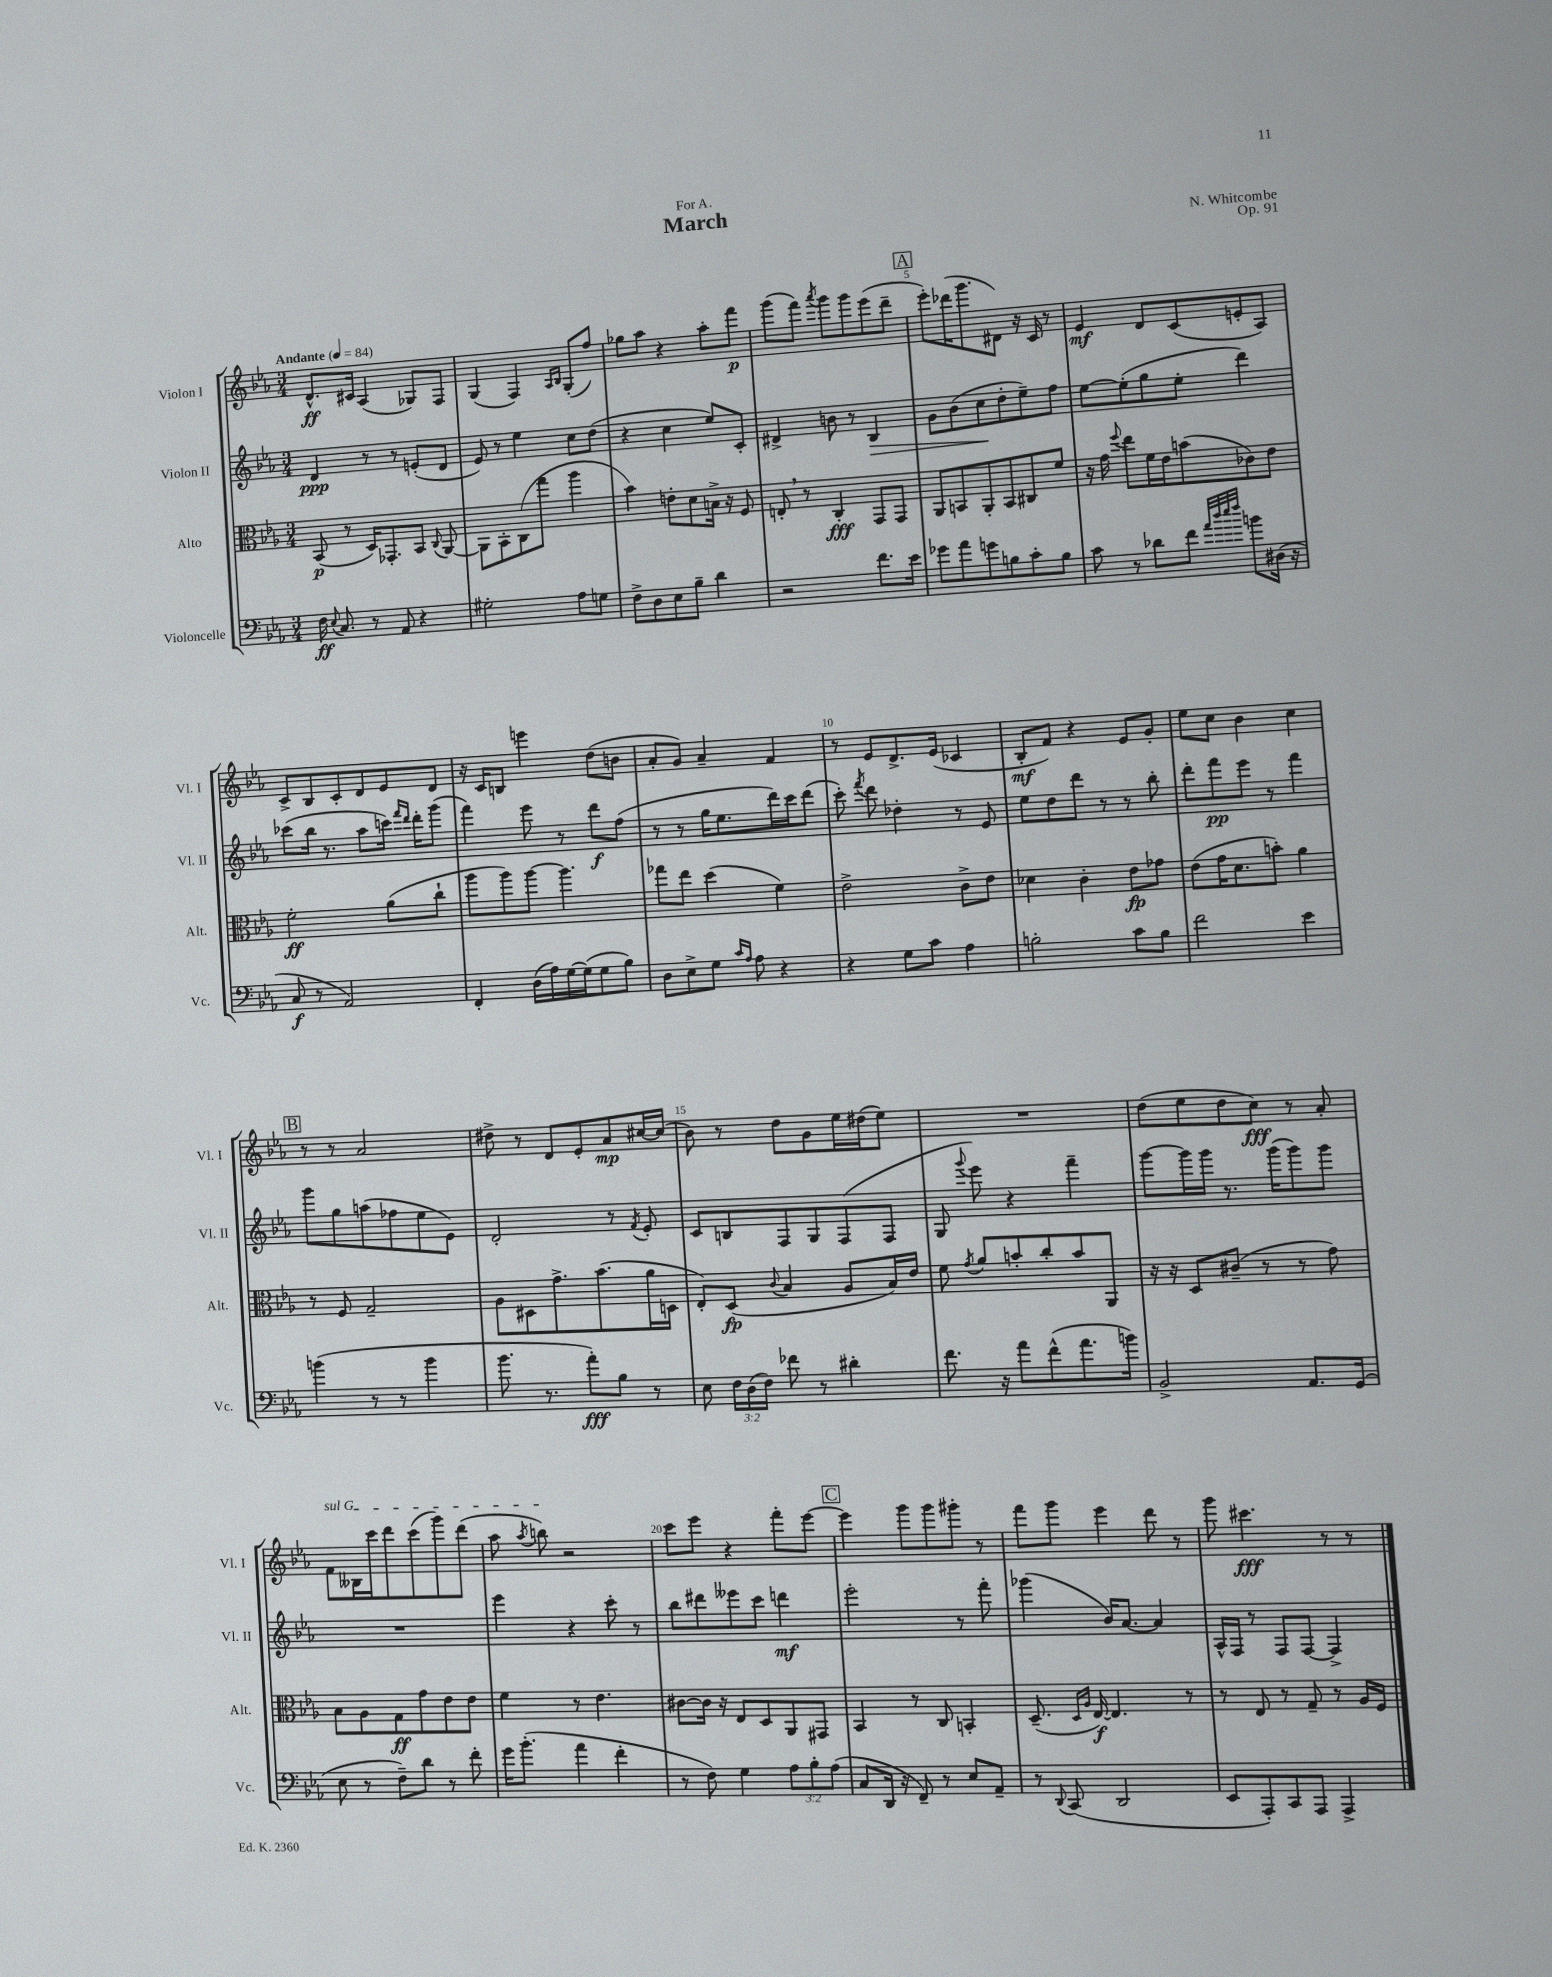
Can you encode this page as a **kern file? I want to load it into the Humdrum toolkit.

**kern	**kern	**kern	**kern
*staff4	*staff3	*staff2	*staff1
*clefF4	*clefC3	*clefG2	*clefG2
*k[b-e-a-]	*k[b-e-a-]	*k[b-e-a-]	*k[b-e-a-]
*M3/4	*M3/4	*M3/4	*M3/4
*MM84	*MM84	*MM84	*MM84
16F	(8BB-	4d	8.d^^
8qqE-	.	.	.
8.C	.	.	.
.	8r	.	.
.	.	.	16c#
8r	16D)	8r	(4A-
.	8.GG-'	.	.
8AA-	.	8r	.
4r	8BB-	(8e'	8G-)
.	8qqC	.	.
.	[8AA-	8d	8F
=	=	=	=
2G#'	8AA-]	8e-)	(4G
.	8BB-'	8r	.
.	(8C	4ee-	4F)
.	8gg	.	.
.	.	.	16qqA-
.	.	.	16qqB-
8A-	4aa-	8cc	(8G'
8G	.	(8dd	8ff)
=	=	=	=
8F^	4b-)	4r	8gg-
8D	.	.	8aa-
8E-	8e'	4cc	4r
8B-~	8d	.	.
4d	16B^	8ee-)	8aa-'
.	16r	.	.
.	8F	8c'	8fff
=	=	=	=
2r	8E'	4d#^	(8ggg
.	8r	.	8fff)
.	.	.	8qaaa-
.	4C'	8b	8ggg
.	.	8r	8ggg
8.f	8GG	4B-	(8eee-
.	8GG	.	8ddd~
16e-	.	.	.
=	=	=	=
8g-	8AA-	8g	8eee-')
8a-	8BB	(8b-	(16ddd-
.	.	.	8.ggg
8g	8AA-'	8cc	.
8B	8BB	8dd'	8d#)
8c'	8C#	8ee-~)	16r
.	.	.	16c
8B	8f	8ff	8r
=	=	=	=
8c	16r	[8ee-	4e-
.	16g	.	.
.	8qqff	.	.
8r	8ee-	(8ee-']	.
8d-	16f	8gg	8d
.	16e-	.	.
8f	(8b	8ee-'	(8c
32qqa-	.	.	.
32qqdd	.	.	.
32qqee-	.	.	.
32qqff	.	.	.
8b	8c-)	4ddd)	8e'
(16D#	8e-	.	8A-)
16r	.	.	.
=	=	=	=
8C	2f'	(8ccc-	8c^
8r	.	16bb-	8B-
.	.	8.r	.
2AA-)	.	.	8c'
.	.	8aa-	8d
.	(8a-	16ccc)	8e-
.	.	16qqfff	.
.	.	16qqddd	.
.	.	16ddd'	.
.	8cc`	(8ggg	8d
=	=	=	=
4FF'	8aa-	4fff)	16r
.	.	.	16c
.	8aa-)	.	8B
(16D	[8aa-	8eee-	4eee
16A-)	.	.	.
[16G	4.aa-]	8r	.
(16G]	.	.	.
8G	.	8ddd	(8dd
8B-)	.	(8ff	8b
=	=	=	=
8D	8gg-	8r	8a-'
8E-^	8ee-	8r	8g)
8G	(4dd	16gg	4a-~
.	.	8.ee-	.
16qqc	.	.	.
16qqA-	.	.	.
8A-	.	.	.
4r	4f)	16ddd)	4f
.	.	16ccc	.
.	.	(8ddd	.
=	=	=	=
4r	2e-^	8ccc')	8r
.	.	8qfff	.
.	.	8ddd	8e-
8G	.	4dd-'	8.d^
8c	.	.	.
.	.	.	(16e-
4A-	8c^	8r	4c-
.	8e-	8e-	.
=	=	=	=
2B'	4d-	8ee-	8B-'
.	.	8dd	8f)
.	4c'	8ddd	4r
.	.	8r	.
8c	8e-	8r	8e-
8B	8g-	8bb-'	8g'
=	=	=	=
2f	(8e-	8ddd'	8ee-
.	16g	8fff	8cc
.	8.d	.	.
.	.	8eee-	4b-
.	8b')	8r	.
4e-	4a-	4fff	4cc
=	=	=	=
(4b	8r	8ggg	8r
.	8F	8gg	8r
8r	2G~	(8aa	2a-
8r	.	8ff-	.
4b	.	8ee-	.
.	.	8e-)	.
=	=	=	=
8.b-	8A-	2d'	8dd#^
.	8D#	.	8r
8.r	.	.	.
.	8.g^	.	8d
8a-')	.	.	8e-'
.	(8.b-	.	.
8B-	.	8r	8a-
.	.	8qf	.
8r	16a-	8e-'	[16cc#
.	16D	.	(16cc#]
=	=	=	=
8E-	8E-')	8c	8b-)
24F	(8D	8B	8r
(24D	.	.	.
24F)	.	.	.
.	8qqc	.	.
8f-	4B-	8F	8dd
8r	.	8G	8g
4d#'	8A-	(8F	16ee-
.	.	.	(16dd#
.	16B-)	8F	8ee-)
.	16e-	.	.
=	=	=	=
8.f	8f	8G	2.r
.	8qg	8qqggg	.
.	8a-	8eee-)	.
16r	.	.	.
8a-	8b'	4r	.
(8f^^	8cc'	.	.
8.a-	8b	4fff~	.
.	8AA-	.	.
16b)	.	.	.
=	=	=	=
2BB-^	16r	[8ggg	(8dd
.	16r	.	.
.	8D	16ggg]	8ee-
.	.	16ggg	.
.	(8c#~	8.r	8dd
.	8r	.	8cc)
.	.	(16ggg	.
8.AA-	8r	8ggg)	8r
.	8g)	8ggg	8a-'
(16GG	.	.	.
=	=	=	=
8E-	8B-	2.r	8f
8r	8A-	.	16B--
.	.	.	16ccc
8F~)	8G	.	8ddd
8d	8g	.	(8ccc
8r	8e-	.	8ggg)
8f'	8e-	.	(8ddd
=	=	=	=
16g	4f	4eee-	8aa-
(8.b-'	.	.	.
.	.	.	8qaa-
.	.	.	8bb)
4a-	8r	4r	2r
.	4.e-	.	.
4f'	.	8ccc'	.
.	.	8r	.
=	=	=	=
8r	[8c#	8bb-	8ccc
8F)	16c#]	8ddd#	8eee-
.	16r	.	.
4G	8E-	8eee--	4r
.	8D	8ccc	.
12A-	8AA-	4ddd	8fff'
12B-'	.	.	.
.	8GG#	.	[8eee-
(12A-	.	.	.
=	=	=	=
8C	4BB-	2eee-'	4eee-]
16DD	.	.	.
16r	.	.	.
8FF~)	8r	.	8ggg
8r	8C	.	8ggg
8E-	4BB'	8r	8ggg#'
8AA-~	.	8fff'	8r
=	=	=	=
8r	(8.D~	(4ggg-	8fff
8qqDD	.	.	.
(8CC	.	.	8ggg
.	16qqD	.	.
.	16qqA-	.	.
.	[16E-)	.	.
2DD	4.E-]	16b-)	4eee-
.	.	[8.a-	.
.	.	4a-]	8ddd
.	8r	.	8r
=	=	=	=
8EE-	8r	16A-^^	8ggg
.	.	16F	.
8AAA-')	8E-	8r	4.ccc#
8CC	8r	8F	.
8AAA-	8G~	[8F	.
4AAA-^	8r	4F^]	8r
.	16A-	.	8r
.	16F	.	.
==	==	==	==
*-	*-	*-	*-
